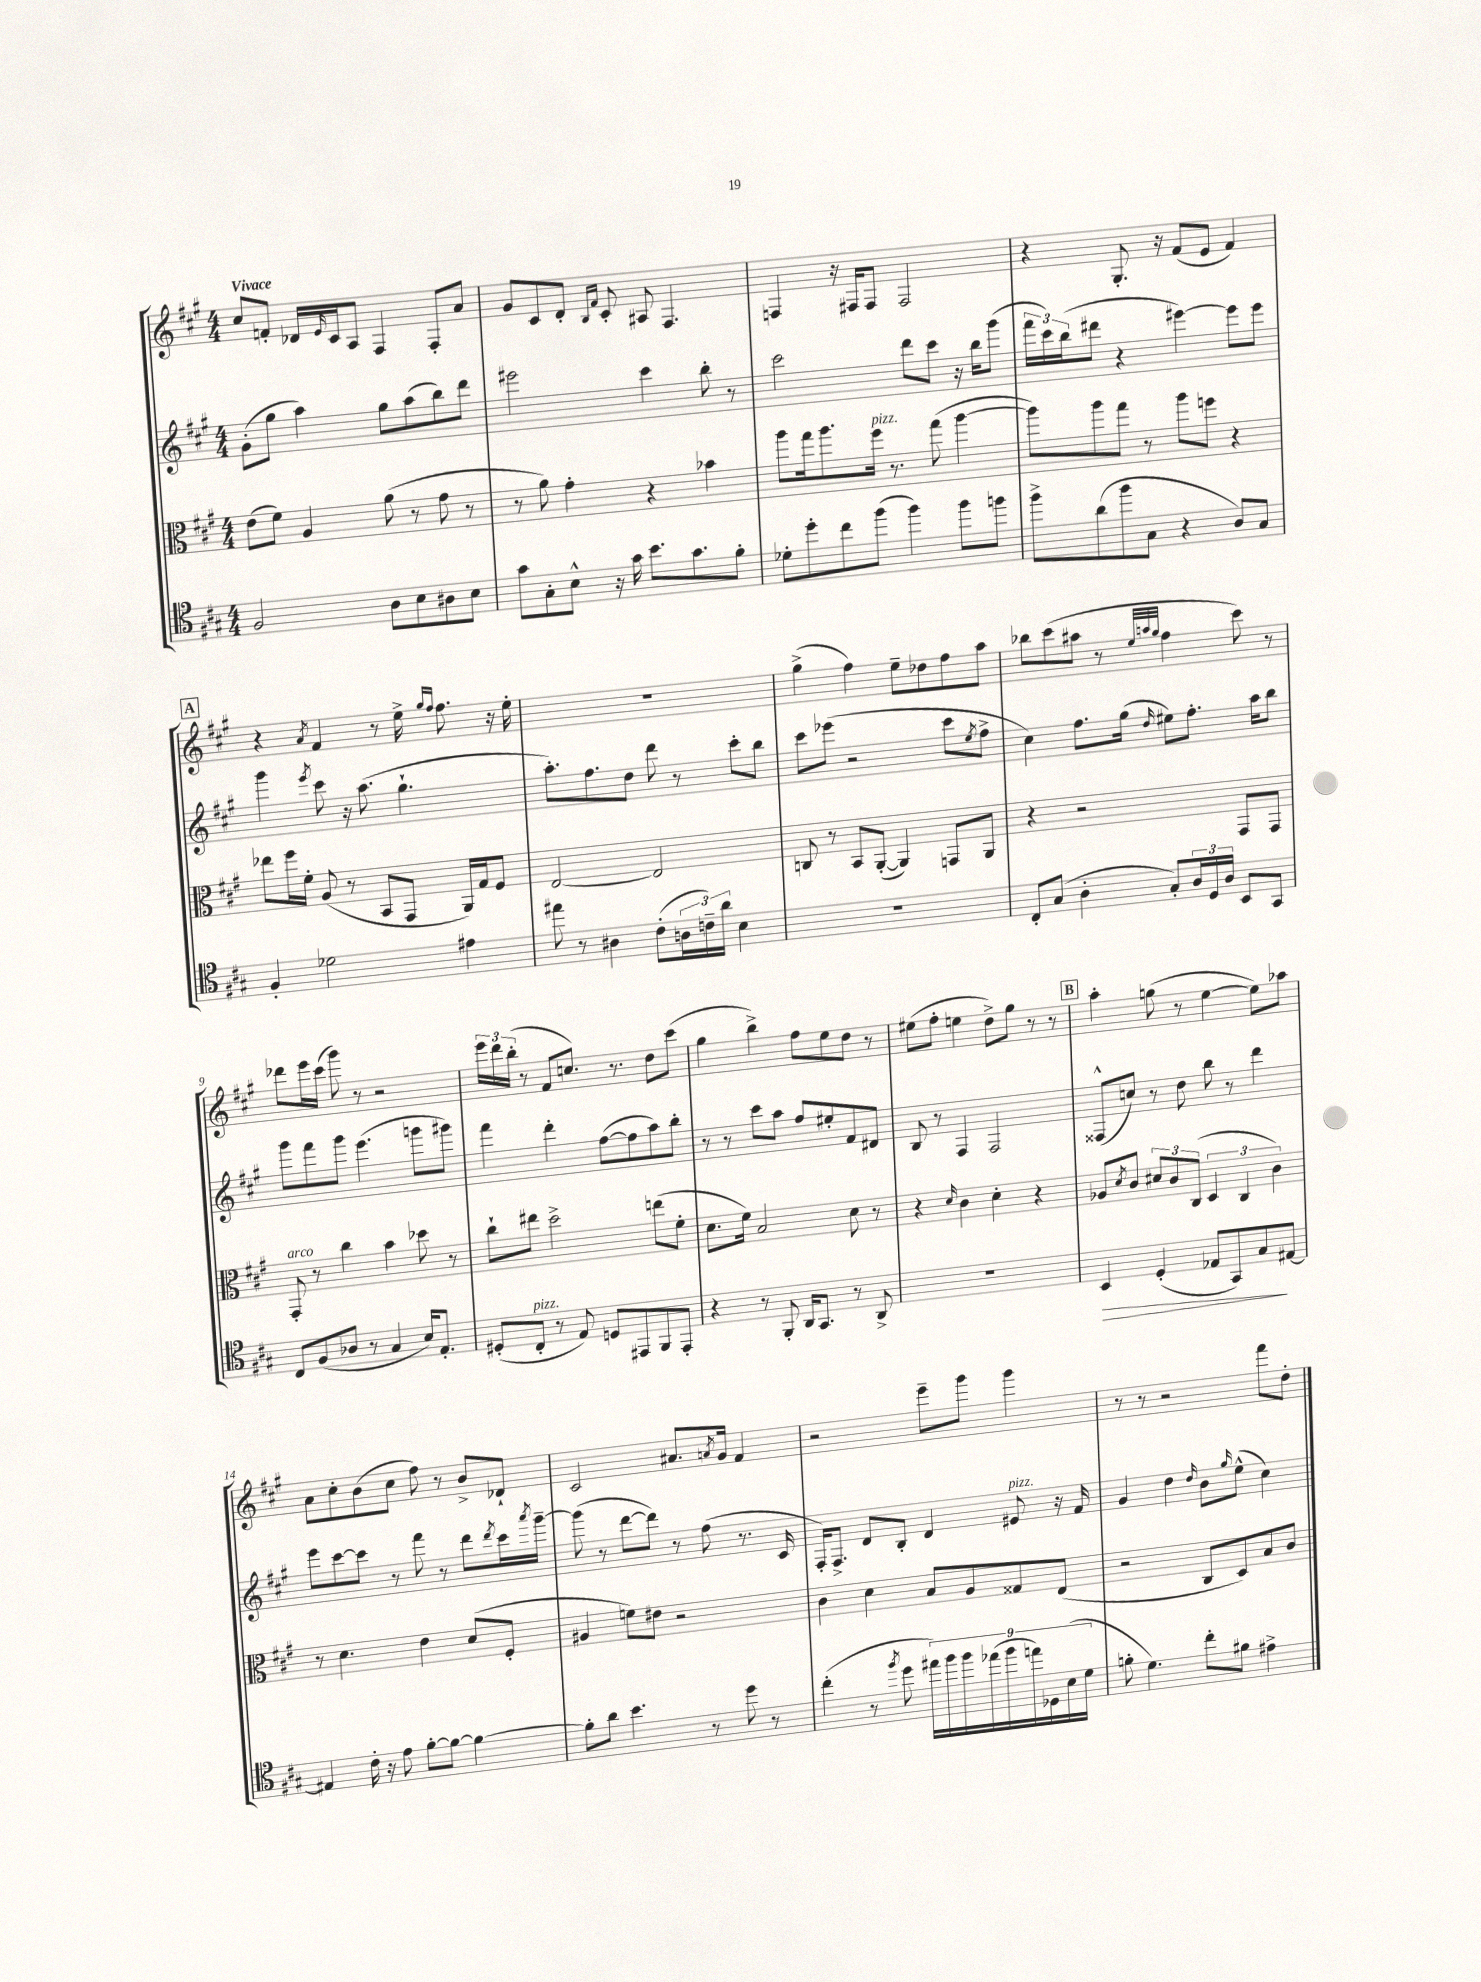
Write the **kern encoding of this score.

**kern	**dynam	**kern	**kern	**kern
*part4	*part4	*part3	*part2	*part1
*staff4	*staff4	*staff3	*staff2	*staff1
*clefC4	*	*clefC3	*clefG2	*clefG2
*k[f#c#g#]	*	*k[f#c#g#]	*k[f#c#g#]	*k[f#c#g#]
*M4/4	*	*M4/4	*M4/4	*M4/4
=1	=1	=1	=1	=1
!	!	!	!	!LO:TX:a:B:t=Vivace
2F#/	.	(8e\L	(8g#'\L	8cc#/L
.	.	8f#\J)	8gg#\J	8fn'/J
.	.	4A/	4aa\)	16d-X/LL
.	.	.	.	16qqe/
.	.	.	.	16c#/J
.	.	.	.	8A/J
8A\L	.	(8a\	8gg#\L	4F#/
8B\	.	8r	(8aa\	.
8A#X\	.	8g#\	8bb\)	8F#'/L
8B\J	.	8r	8ddd\J	8a/J
=2	=2	=2	=2	=2
8g#\L	.	8r	2eee#X\	8g#/L
8G#'\	.	8a\)	.	8c#/
8B^^\J	.	4g#'\	.	8d'/J
.	.	.	.	16qqB/LL
.	.	.	.	16qqf#/JJ
16r	.	.	.	8c#'/
16g#\	.	.	.	.
8.b\L	.	4r	4ccc#\	8A#X/
.	.	.	.	4.F#/
8.g#\	.	.	.	.
.	.	4b-X\	8bb'\	.
8f#'\J	.	.	8r	.
=3	=3	=3	=3	=3
8d-X'\L	.	8aa\L	2ccc#\	4Fn/
8dd'\	.	16gg#\k	.	.
.	.	8.aa\	.	.
8cc#\	.	.	.	16r
.	.	.	.	16F#X/KL
!	!	!LO:TX:a:i:t=pizz.	!	!
(8ff#\J	.	16ff#\Jk	.	8F#/J
.	.	8.r	.	.
4ff#\)	.	.	8ddd\L	2F#/
.	.	(8gg#\	8ccc#\J	.
8ff#\L	.	[4aa\	16r	.
.	.	.	16bb\KL	.
8ffn\J	.	.	(8ggg#\J	.
=4	=4	=4	=4	=4
8ff#^\L	.	8aa\L])	24fff#\LL	4r
.	.	.	24ccc#\)	.
.	.	.	(24bb\J	.
(8a\	.	8aa\	8ddd#X\J	.
8ff#\	.	8gg#\J	4r	8.G#'/
8G#\J	.	8r	.	.
.	.	.	.	16r
4r	.	8aa\L	[4eee#X\)	(8f#/L
.	.	8ffn\J	.	8e/J
8A/L)	.	4r	8eee#\L]	4f#/)
8G#/J	.	.	8eee#\J	.
!!LO:LB:g=z
!!LO:REH:place=s1:t=A
=5	=5	=5	=5	=5
4F#'/	.	8ee-X\L	4ggg#\	4r
.	.	16ff#\L	.	.
.	.	16f#'\JJ	.	.
.	.	.	8qeee/	8qa/
2d-X\	.	(8A/	8ccc#\	4f#/
.	.	8r	16r	.
.	.	.	(8.aa\	.
.	.	8BB/L	.	8r
.	.	8GG#/J	4.gg#`\	16ee^\
.	.	.	.	16qqgg#/LL
.	.	.	.	16qqff#/JJ
.	.	.	.	8.ff#\
4e#X\	.	16AA/LL)	.	.
.	.	16G#/J	.	.
.	.	8F#/J	.	16r
.	.	.	.	16ee'\
=6	=6	=6	=6	=6
8ee#X\	.	[2E/	8.aa'\L)	1r
8r	.	.	.	.
.	.	.	8.ff#\	.
4A#X\	.	.	.	.
.	.	.	8dd\J	.
(8c#'\L	.	2E/]	8ddd\	.
24An\L	.	.	8r	.
24cn~\)	.	.	.	.
24a\JJ	.	.	.	.
4B\	.	.	8ccc#'\L	.
.	.	.	8bb\J	.
=7	=7	=7	=7	=7
1r	.	8Cn/	8ccc#\L	(4gg#^\
.	.	8r	(8eee-X\J	.
.	.	8BB/L	2r	4ff#\)
.	.	([8AA'/J	.	.
.	.	4AA/])	.	8ee~\L
.	.	.	.	8dd-X\
.	.	8GGn/L	8ccc#\L	8ff#\
.	.	.	8qee/	.
.	.	8AA/J	8ff#^\J	8aa\J
=8	=8	=8	=8	=8
8C#'/L	.	4r	4cc#\)	8bb-X\L
(8G#/J	.	.	.	(8ccc#\
4A'\	.	2r	8.ff#\L	8aa#X\J
.	.	.	.	8r
.	.	.	(16gg#\Jk	.
.	.	.	.	32qqee/LLL
.	.	.	.	32qqaan/
.	.	.	16qqdd/	32qqgg#/JJJ
8G#'/L)	.	.	8ee#X\L)	4ff#\
24A/L	.	.	8.ff#'\J	.
24D/	.	.	.	.
24A/JJ	.	.	.	.
8BB/L	.	8GG#/L	.	8ccc#\)
.	.	.	16aa\KL	.
8GG#/J	.	8GG#/J	8bb\J	8r
!!LO:LB:g=z
=9	=9	=9	=9	=9
!	!	!LO:TX:a:i:t=arco	!	!
8C#/L	.	8GG#'/	8ggg#\L	8ddd-X\L
(8F#/	.	8r	8fff#\	16eee\L
.	.	.	.	(16ccc#\JJ
8A-X/J	.	4cc#\	8ggg#\J	8ggg#\)
8r	.	.	(4.eee\	8r
4G#/	.	4b\	.	2r
16B/KL)	.	8dd-X\	8gggn\L	.
8.E'/J	.	.	.	.
.	.	8r	8ggg#X\J)	.
=10	=10	=10	=10	=10
(8D#X'/L	.	8cc#`\L	4fff#\	24eee\LL
.	.	.	.	24ddd\
.	.	.	.	(24bb'\JJ
!LO:TX:a:i:t=pizz.	!	!	!	!
8C#'/J	.	8ee#X\J	.	8r
8r	.	2dd^\	4ddd'\	8f#/L
8E/)	.	.	.	8.ccn/J)
8Dn/L	.	.	([8ff#\L	.
.	.	.	.	8.r
8EE#X/	.	.	8ff#\]	.
8FF#/	.	(8een\L	8aa\)	8dd\L
8EE#'/J	.	8f#'\J	8bb'\J	(8ccc#\J
=11	=11	=11	=11	=11
4r	.	8.d\L	8r	4gg#\
.	.	.	8r	.
.	.	16f#\Jk)	.	.
8r	.	2B/	8ccc#\L	4bb^\)
8FF#'/	.	.	8aa\J	.
16AA/KL	.	.	8ff#/L	8ff#\L
8.GG#/J	.	.	.	.
.	.	.	8ee#X'/	8ee\
8r	.	8d\	8f#/	8dd\J
8AA^/	.	8r	8d#X/J	8r
=12	=12	=12	=12	=12
1r	.	4r	8B/	(8ee#X\L
.	.	.	8r	8ff#'\J
.	.	16qqd/	.	.
.	.	4c#\	4F#/	4een\
.	.	4d'\	2F#/	8dd^\L)
.	.	.	.	8gg#\J
.	.	4r	.	8r
.	.	.	.	8r
!!LO:REH:place=s1:t=B
=13	=13	=13	=13	=13
!	!LO:HP:b	!	!	!
4BB/	>	8A-X/L	(8F##X^^/L	4aa'\
.	.	8qd/	.	.
.	.	8c#/J	8ccn/J)	.
(4D'/	.	12d#X/L	8r	(8ggn\
.	.	12c#/	.	.
.	.	.	8dd\	8r
.	.	(12C#/J	.	.
8E-X/L	.	6D/	8bb\	[4ee\
8GG#/)	.	.	8r	.
.	.	6C#/	.	.
8G#/	.	.	4ddd\	8ee\L])
.	.	6c#\)	.	.
[8E#X/J	]	.	.	8aa-X\J
!!LO:LB:g=z
=14	=14	=14	=14	=14
4E#X/]	.	8r	8eee\L	8a\L
.	.	4.d\	[8ccc#\	8cc#'\
16c#'\	.	.	8ccc#\J]	(8b\
16r	.	.	.	.
8e\	.	.	8r	8cc#\J
[8f#'\L	.	4e\	8fff#\	8ff#\)
8f#\J_	.	.	8r	8r
4f#\_	.	(8d/L	8ddd\L	8b^/L
.	.	.	8qddd/	.
.	.	8F#'/J	16ccc#\L	8d-X`/J
.	.	.	8qaaa/	.
.	.	.	[16ggg#~\JJ	.
=15	=15	=15	=15	=15
8f#'\L]	.	4A#X/	(8ggg#\]	2c#/
8a\J	.	.	8r	.
4.b\	.	8fn\L)	[8ddd\L	.
.	.	8e#X\J	8ddd\J])	.
.	.	2r	8r	8.a#X/L
8r	.	.	(8ff#\	.
.	.	.	.	8qan/
.	.	.	.	16g#/Jk
8dd\	.	.	8.r	4f#/
8r	.	.	.	.
.	.	.	16c#/	.
=16	=16	=16	=16	=16
(4cc#'\	.	4c#\	16F#'/KL)	2r
.	.	.	8.F#^/J	.
8r	.	4d\	8d/L	.
8qff#/	.	.	.	.
8dd\	.	.	8B'/J	.
18ee#X\LL)	.	8B/L	4d/	8eee~\L
18ff#\	.	.	.	.
18ff#\	.	.	.	.
.	.	8A/	.	8ggg#\J
(18ee-X\	.	.	.	.
18ff#\	.	.	.	.
!	!	!	!LO:TX:a:i:t=pizz.	!
.	.	8G##X/	8e#X/	4ggg#\
18een\)	.	.	.	.
18D-X\	.	.	.	.
.	.	(8E/J	16r	.
(18B\	.	.	.	.
.	.	.	16f#/	.
18d\JJ	.	.	.	.
=17	=17	=17	=17	=17
8fn'\	.	2r	4g#/	8r
4.d\)	.	.	.	8r
.	.	.	4dd\	2r
.	.	.	16qqdd/	.
8cc#'\L	.	8C#/L	8b\L	.
.	.	.	16qqgg#/	.
8f#X\J	.	8D/)	(8ee^^\J	.
4e#X^\	.	8B/	4cc#\)	8fff#\L
.	.	8c#/J	.	8dd'\J
==	==	==	==	==
*-	*-	*-	*-	*-
